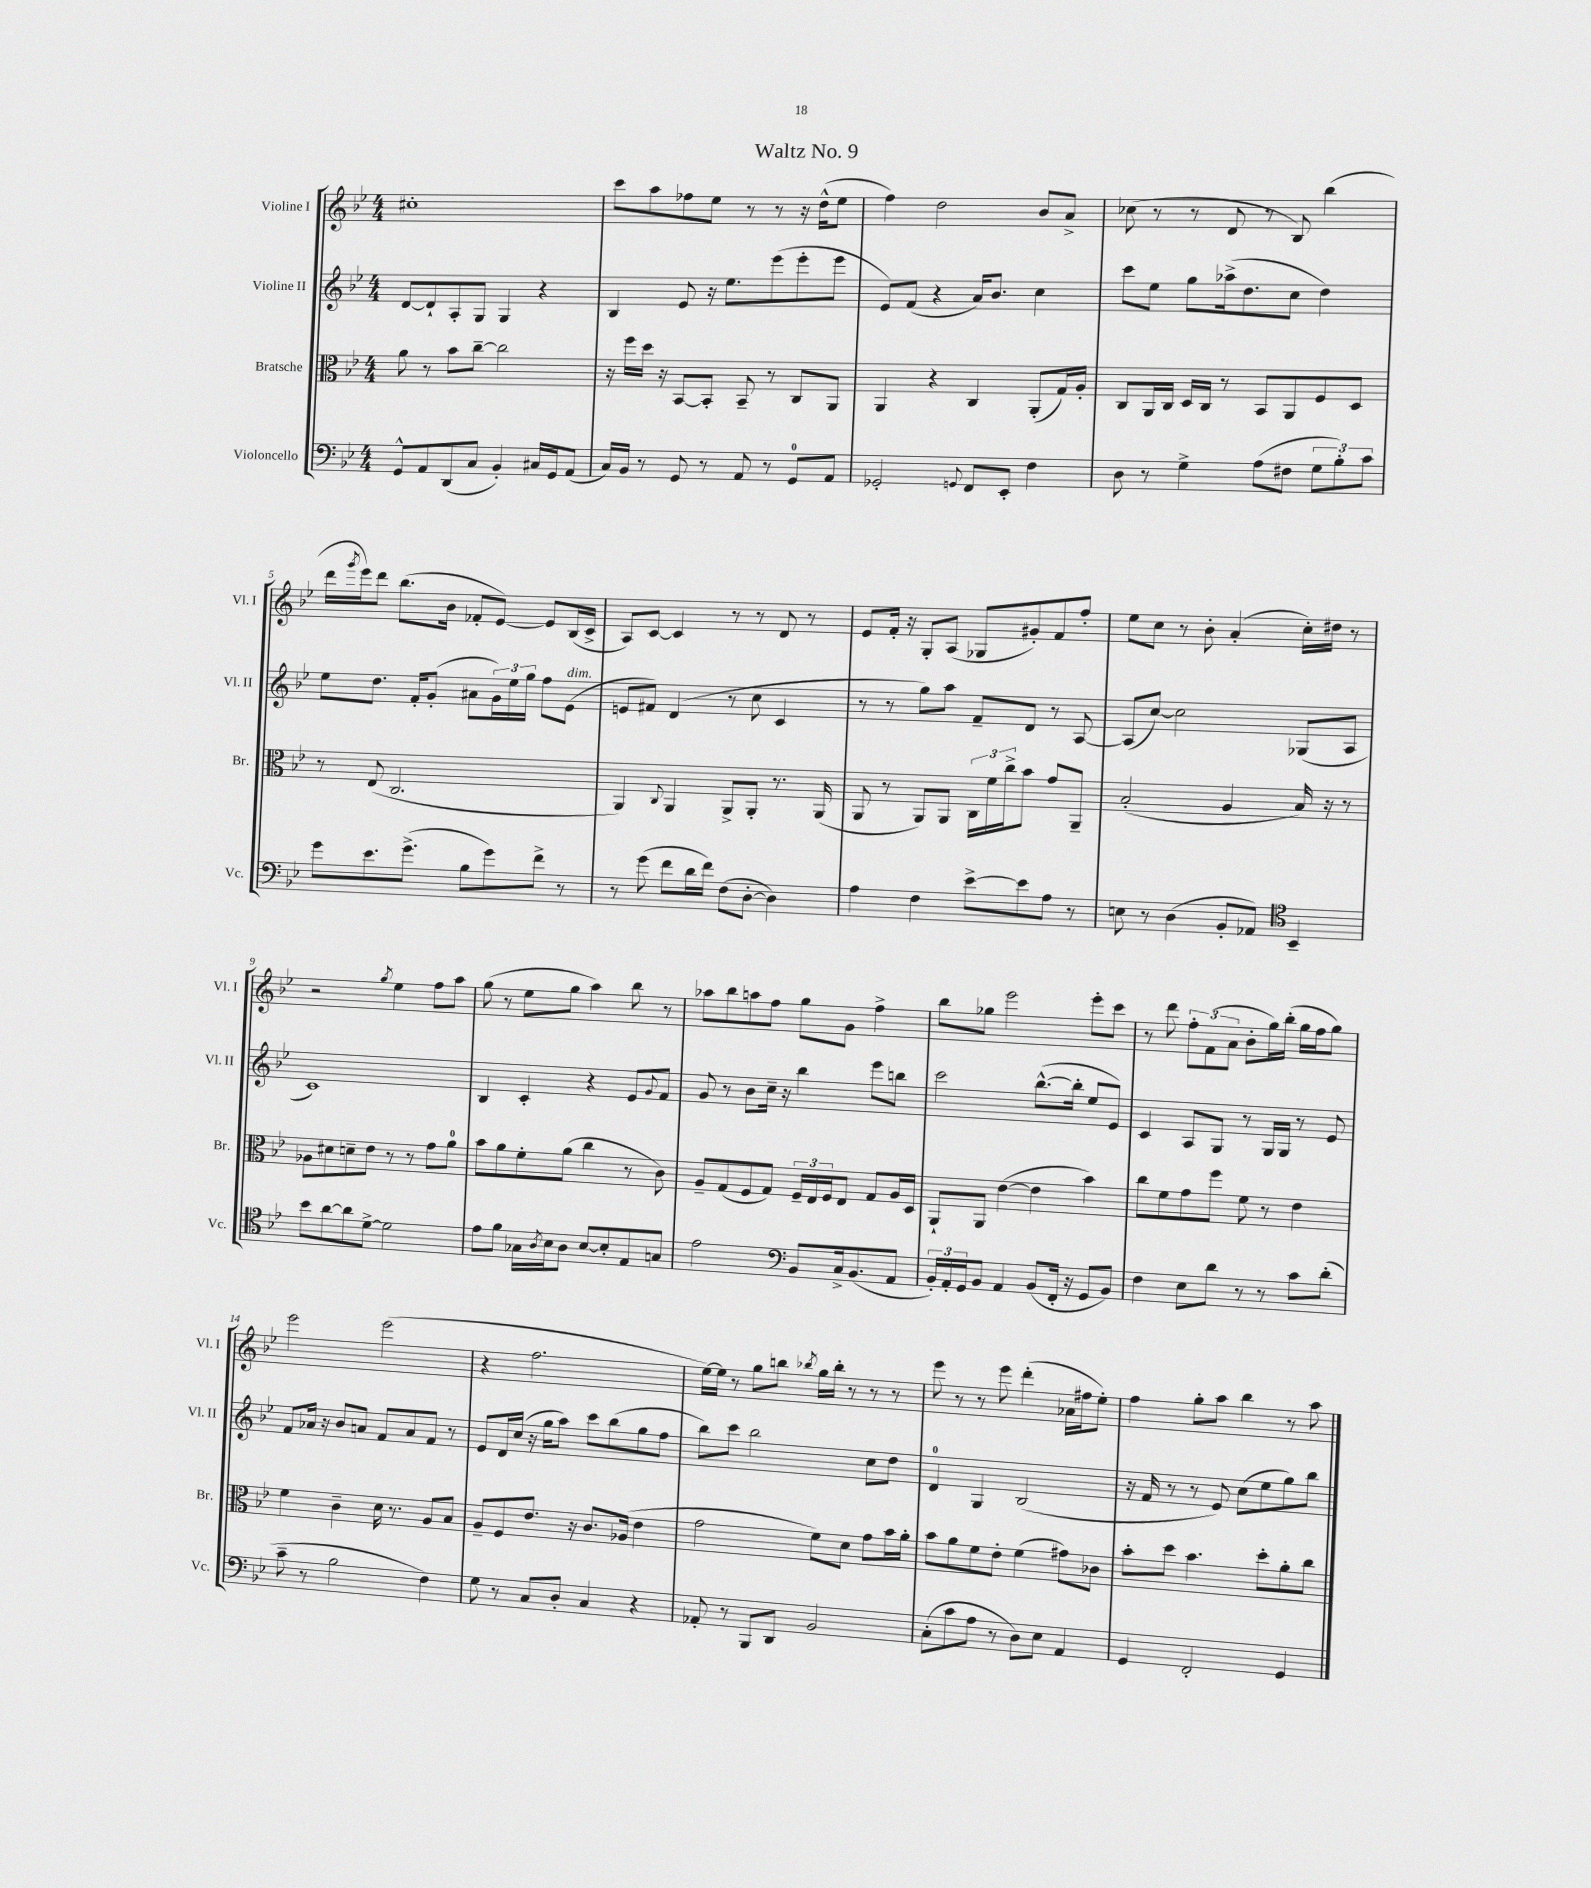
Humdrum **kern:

**kern	**kern	**kern	**kern
*staff4	*staff3	*staff2	*staff1
*clefF4	*clefC3	*clefG2	*clefG2
*k[b-e-]	*k[b-e-]	*k[b-e-]	*k[b-e-]
*M4/4	*M4/4	*M4/4	*M4/4
8GG^^/L	8a\	[8d/L	1cc#'
8AA/	8r	8d`/]	.
(8DD/	8b-\L	8A'/	.
8C/J	[8cc~\J	8G/J	.
4BB-'/)	2cc\]	4G/	.
16C#/LL	.	4r	.
16GG/J	.	.	.
(8AA/J	.	.	.
=	=	=	=
16C/LL)	16r	4B-/	8ccc\L
16BB-/JJ	16ff\LL	.	.
8r	16dd\JJ	.	8aa\
.	16r	.	.
8GG/	[8BB-/L	8e-/	8ff-\
8r	8BB-'/]J	16r	8ee-\J
.	.	8.ee-\L	.
8AA/	8BB-~/	.	8r
8r	8r	(8eee-\	8r
8GG/L	8C/L	8eee-'\	16r
.	.	.	(16dd^^\LK
8AA/J	8AA/J	8eee-\J	8ee-\J
=	=	=	=
2GG-'/	4AA/	8e-/L)	4ff\)
.	.	(8f/J	.
.	4r	4r	2dd\
8qqGG/	.	.	.
8FF/L	4C/	16a/LK)	.
.	.	8.b-/J	.
8EE-'/J	.	.	.
4F\	(8AA'/L	4cc\	8b-/L
.	16G/L)	.	8a^/J
.	16A'/JJ	.	.
=	=	=	=
8D\	8C/L	8ccc\L	(8cc-\
8r	16AA/L	8ee-\J	8r
.	16C/JJ	.	.
4G^\	16D/LL	8gg\L	8r
.	16C/JJ	.	.
.	8r	(16aa-^\k	8d/
.	.	8.dd\	.
(8A\L	8BB-/L	.	8r
8F#\J	8AA/	8cc\J	8B-/)
12G\L	8F/	4dd\)	(4bb-\
12B-'\)	.	.	.
.	8D/J	.	.
12c\J	.	.	.
=	=	=	=
8g\L	8r	8ee-\L	16ddd\LL
.	.	.	8qggg/
.	.	.	16eee-\J)
8.e-\	(8E-/	8.dd\J	8ddd\J
.	2.C/	.	(8.bb-\L
(8.g^\J	.	16f'/LK	.
.	.	(8g'/J	.
.	.	.	16b-\Jk
8B-\L	.	8a#\L	8f-'/L
8g\)	.	24g\L)	[8e-/J)
.	.	24ee-\	.
.	.	24gg\JJ	.
8f^\J	.	8ff\L	8e-/]L
8r	.	(8e-\J	(16B-/L
.	.	.	16c^/JJ
=	=	=	=
8r	4AA/)	8e/L	8A/L)
(8g\	.	8f#/J)	[8c/J
.	8qqC/	.	.
8f\L	4AA/	(4d/	4c/]
16d\L	.	.	.
16f\JJ)	.	.	.
(8F\L	8AA^/L	8r	8r
[8D'\J	8AA'/J	8cc\	8r
4D\])	8.r	4c/	8d/
.	.	.	8r
.	(16AA/	.	.
=	=	=	=
4A\	8AA/	8r	8e-/L
.	8r	8r	16f'/Jk
.	.	.	16r
4F\	8AA/L)	8gg\L)	8G'/L
.	8AA/J	8aa\J	(8A/J
[8e-^\L	24C\LL	8f~/L	8G-/L
.	24f\	.	.
.	24cc^\J	.	.
8e-\]	8b-\J	8d/J	8g#'/)
8A\J	8g/L	8r	8f/
8r	8AA~/J	[8A/	8ff'/J
=	=	=	=
8E\	(2B-'/	(8A/]L	8ee-\L
8r	.	[8cc/J)	8cc\J
(4D\	.	2cc\]	8r
.	.	.	8b-'\
8BB-'/L	4A/	.	(4a'/
8AA-/J)	.	.	.
*clefC4	*	*	*
4BB-~/	16B-/)	(8G-/L	16cc'\LL)
.	16r	.	16dd#\JJ
.	8r	8A/J	8r
=	=	=	=
8b-\L	8A-\L	1c)	2r
[8a\	8d#\	.	.
8a\]	8d~\	.	.
[8d^\J	8e-\J	.	.
.	.	.	8qgg/
2d\]	8r	.	4ee-\
.	8r	.	.
.	8g\L	.	8ff\L
.	8a\J	.	8aa\J
=	=	=	=
8e-\L	8b-\L	4B-/	(8gg\
8f\J	8a\	.	8r
16G-\LL	8f'\	4c'/	8ee-\L
8qA/	.	.	.
16B-\J	.	.	.
8A\J	(8a\J	.	8gg\J
[8B-/L	4cc\	4r	4aa\)
8B-'/]	.	.	.
8E-/	8r	8e-/L	8bb-\
.	.	8qqg/	.
8G/J	8c\)	8f/J	8r
=	=	=	=
2e-\	8A~/L	8g/	8aa-\L
.	(8G/	8r	8bb-\
.	8F/	8b-\L	8aa\
.	8G/J)	16cc~\Jk	8ff\J
.	.	16r	.
*clefF4	*	*	*
8BB-/L	24F~/LL	4bb-\	8gg\L
.	24E-/	.	.
.	24F/J	.	.
16C^/k	8E-/J	.	8g\J
(8.BB-/	.	.	.
.	8G/L	8eee-\L	4ff^\
8AA/J	16A/L	8bb\J	.
.	16D/JJ	.	.
=	=	=	=
24BB-'/LL)	8AA`/L	2ccc\	8bb-\L
24AA'/	.	.	.
24GG/J	.	.	.
8BB-/J	8AA/J	.	8gg-\J
4AA/	([4e-\	.	2eee-\
(8BB-/L	4e-\]	([8.bb-^^\L	.
16FF'/Jk	.	.	.
16r	.	16bb-'\]Jk	.
8GG/L	4b-\)	8ee-/L	8eee-'\L
8BB-/J)	.	8e-/J)	8ccc\J
=	=	=	=
4F\	8cc\L	4c/	8r
.	8f\	.	8ddd\
8E-\L	8g\	8A/L	12ff'\L
.	.	.	(12f\
8d\J	8ff\J	8G/J	.
.	.	.	12a\J
8r	8f\	8r	8b-'\L
8r	8r	16G/LL	16gg\L)
.	.	16G/JJ	(16bb-'\JJ
8c\L	4e-\	8r	16gg\LL
.	.	.	16ff\J
(8d'\J	.	8e-/	8gg\J)
=	=	=	=
8c~\	4f\	8f/L	2eee-\
8r	.	16a-/Jk	.
.	.	16r	.
2B-\	4c~\	8b-/L	.
.	.	8a/J	.
.	16d\	8f/L	(2eee-\
.	8.r	.	.
.	.	8a/	.
4F\)	8A/L	8f/J	.
.	8B-/J	8r	.
=	=	=	=
8G\	8A~/L	8e-/L	4r
8r	8F/	16d/L	.
.	.	(16cc/JJ	.
8C/L	8.e-/J	16r	2.ff\
.	.	16gg\LK	.
8D'/J	.	8aa\J)	.
.	16r	.	.
4C/	8.c/L	8ccc\L	.
.	.	(8bb-\	.
.	(16A-/Jk	.	.
4r	4e-\	8gg\	.
.	.	8ff\J	.
=	=	=	=
8AA-'/	2g\	8bb-\L)	[16ee-\LL)
.	.	.	16ee-\]JJ
8r	.	8ccc\J	8r
8BBB-/L	.	2bb-\	8gg\L
8DD/J	.	.	8bb\J
.	.	.	8qbb-/
2BB-/	8f\L)	.	16gg\LL
.	.	.	16bb-'\JJ
.	8d\J	.	8r
.	8g\L	8cc\L	8r
.	16b-\L	8dd\J	8r
.	16a'\JJ	.	.
=	=	=	=
(8C'\L	8b-\L	4d/	8eee-\
8c\	8a\	.	8r
8A\J	8f\	4G/	8r
8r	8e-'\J	.	8eee-\
8D\L)	(4f\	(2B-/	(4ddd'\
8E-\J	.	.	.
4AA/	8g#\L)	.	16a-\LL
.	.	.	16ff#\J
.	8c-\J	.	8ee-'\J)
=	=	=	=
4GG/	8b-'\L	16r	4ff\
.	.	16f/	.
.	8dd\J	8r	.
2FF'/	4.b-\	8r	8gg'\L
.	.	8e-/)	8aa\J
.	.	(8cc\L	4bb-\
.	8dd'\L	8ee-\	.
4GG/	8a'\	8gg\)	8r
.	8cc\J	8bb-\J	8aa\
==	==	==	==
*-	*-	*-	*-
